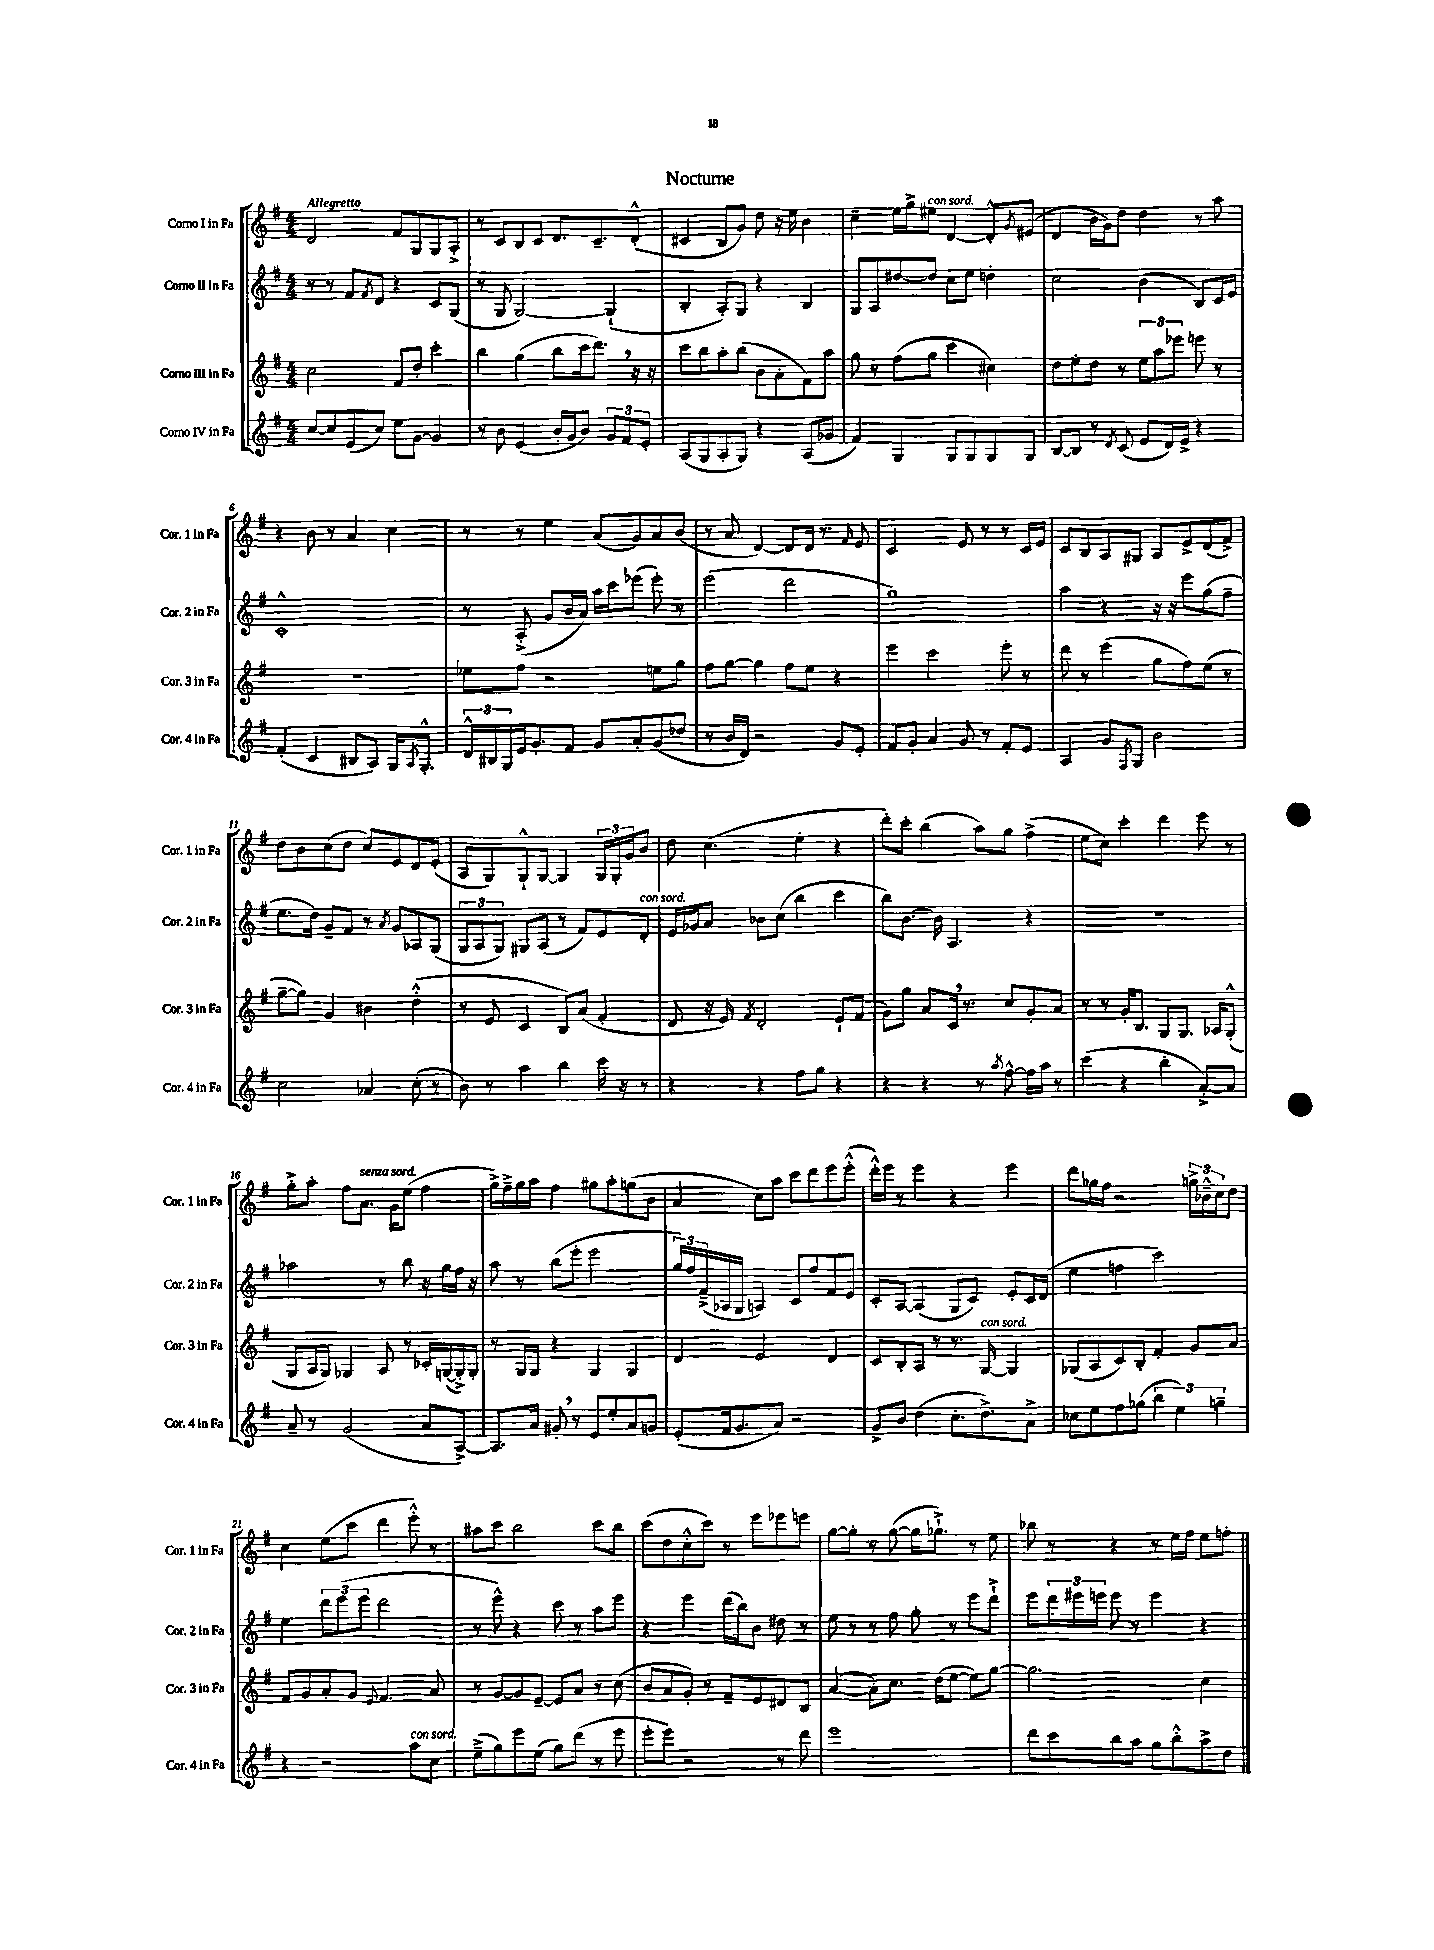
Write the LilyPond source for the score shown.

\header { title = "Nocturne" }
<<
\new StaffGroup <<
\new Staff = "s0" \with { instrumentName = "Corno I in Fa" shortInstrumentName = "Cor. 1 in Fa" } {
    \clef treble \key g \major \numericTimeSignature \time 4/4 \tempo "Allegretto"
    d'2 fis'8 g8 g8 a8-.-> |
    r8 c'8 b8 c'8 d'8. c'8.-- d'8-.-^( |
    cis'4 b8 g'8) d''8 r16 e''16 b'4 |
    c''4-- e''16 g''16-> eis''8^\markup { \italic "con sord." } d'4~ d'8-.-^ \acciaccatura { g'8 } eis'8( |
    d'4 b'16 g'16) d''8 d''4 r8 a''8 |
    r4 b'8 r8 a'4 c''4 |
    r8 r8 e''4 a'8( g'8) a'8 b'8( |
    r8 a'8 d'4~) d'8 d'16 r8. \grace { fis'16 } e'8 |
    c'2 e'8 r8 r8 c'16 e'16 |
    c'8 b8 a8 gis8 a8 e'8-> d'8( fis'8->) |
    d''8 b'8 c''8( d''8 c''8) e'8 d'8 e'8-.( |
    a8 g8) g8-!-^ g8~ g4 \tuplet 3/2 { g16 g16-. g'16 } b'8 |
    d''8 c''4.( e''4-. r4 |
    d'''8-.) c'''8-. b''4( a''8) g''8 fis''4->( |
    e''8 c''8) c'''4-. d'''4 e'''8 r8 |
    g''8-.-> a''8-. fis''8 a'8.^\markup { \italic "senza sord." } g'16 e''8( fis''4 |
    g''16->) fis''16---> g''16 a''16 fis''4 gis''8 a''8-. g''8( b'8 |
    a'4 c''8) a''8 c'''8 d'''8 e'''8 e'''8-.-^( |
    d'''16-.-^) e'''16 r8 e'''4 r4 e'''4 |
    d'''8 ges''16 fis''16 r2 \tuplet 3/2 { g''16-> bes'16---^ c''16 } d''8 |
    c''4 e''8( c'''8 d'''4 e'''8-.-^) r8 |
    ais''8 c'''8 b''2 c'''8 b''8 |
    c'''8( d''8 c''8-.-^ c'''8) r8 e'''8 ees'''8 e'''8 |
    g''8~ g''8-. r8 g''8~( g''16 ges''8.-!->) r8 e''8 |
    bes''8 r8 r4 r8 e''16 fis''16 e''8 f''8-. \bar "|." |
}
\new Staff = "s1" \with { instrumentName = "Corno II in Fa" shortInstrumentName = "Cor. 2 in Fa" } {
    \clef treble \key g \major \numericTimeSignature \time 4/4
    r8 r8 fis'8 \acciaccatura { fis'8 } d'8 r4 c'8 g8( |
    r8 g8 g2~) g4-!( |
    b4-. a8-.) g8 r4 b4 |
    g8 a8 dis''8~ dis''8 c''8 e''8 d''4-. |
    c''2 b'4( b8) c'16 e'16 |
    c'1-.-^ |
    r8 a8-.->( g'8 b'16 a'16) a''16 c'''16 ees'''8( ees'''8-.) r8 |
    e'''2( d'''2 |
    g''1) |
    a''4 r4 r16 r16 e'''8 g''8( fis''8-- |
    e''8. d''16) g'8-- fis'8 r8 \acciaccatura { a'8 } g'8 aes8 g8( |
    \tuplet 3/2 { g8 a8 g8) } gis8 a8( r8 fis'8) e'8 d'8-.^\markup { \italic "con sord." } |
    e'16 ges'16 a'8 bes'8 c''8( b''4 c'''4 |
    b''8) b'8.~ b'16 a4. r4 |
    R1 |
    aes''2 r8 b''8 r16 g''16 fis''16 r16 |
    a''8 r8 b''8( e'''8-. e'''2 |
    \tuplet 3/2 { g''16) fis''16 fis'16--->( } aes16 g16 a4) c'8 fis''8 fis'8 e'8 |
    c'8-. a8~ a4( g8 c'8) e'8-. c'16 d'16( |
    e''4 f''4 c'''2) |
    e''4 \tuplet 3/2 { d'''8 e'''8( e'''8 } d'''2 |
    r8 e'''8-^) r4 c'''8 r8 a''8 e'''8 |
    r4 e'''4 d'''16( b''16) b'8 dis''8 r8 |
    e''8 r8 r8 fis''8 g''8-. r8 e'''8 d'''8-!-> |
    e'''8 \tuplet 3/2 { d'''16 eis'''16 e'''16 } e'''8 r8 e'''4 r4 \bar "|." |
}
\new Staff = "s2" \with { instrumentName = "Corno III in Fa" shortInstrumentName = "Cor. 3 in Fa" } {
    \clef treble \key g \major \numericTimeSignature \time 4/4
    c''2 fis'8 d''8-. c'''4-. |
    b''4 g''4( b''8 c'''16 d'''8.) \breathe r16 r16 |
    c'''8 b''8 a''8-. b''8( b'8 a'8-. fis'8) a''8 |
    g''8 r8 fis''8( g''8 c'''4 cis''4) |
    d''8 e''8-. d''8 r8 \tuplet 3/2 { e''8 a''8 ees'''8 } e'''8 r8 |
    R1 |
    ees''8 fis''8 r2 e''8 g''8 |
    fis''8 g''8~ g''4 fis''8 e''8 r4 |
    e'''4 c'''2 e'''8-. r8 |
    d'''8 r8 e'''4( g''8 fis''8) e''8( r8 |
    g''8~-- g''8) g'4 bis'4 d''4-.-^( |
    r8 e'8 c'4 b8) a'8( fis'4-. |
    d'8 r16 e'16) \acciaccatura { fis'8 } d'2-. e'8-! fis'8( |
    g'8) g''8 a'8 c'16 \breathe r8. c''8 g'8-. a'8 |
    r8 r8 g'16-. b8. g8 g8. aes16 g8-.-^( |
    g8 a16 g16) ges4 a8 r8 ces'16-. g16~( g16-.->) g16-. |
    r8 g16 g16 r4 g4 g4 |
    d'4 e'2 d'4 |
    c'8 b8-. a8 r8 r8. g16~^\markup { \italic "con sord." } g4 |
    ges8( a8 c'8) b8-. fis'4-. g'8 a'8 |
    fis'8 g'8 a'8-. g'8 \appoggiatura { e'8 } fis'4. a'8 |
    r8 g'8~ g'8 e'8~-- e'8 a'8 r8 c''8( |
    b'8 a'8 g'8-.) r8 fis'8-- e'8 dis'8 b8 |
    a'4~( a'8-.) c''8. d''16( e''8~ e''8) g''8~ |
    g''2. c''4 \bar "|." |
}
\new Staff = "s3" \with { instrumentName = "Corno IV in Fa" shortInstrumentName = "Cor. 4 in Fa" } {
    \clef treble \key g \major \numericTimeSignature \time 4/4
    c''8~ c''8 e'8( c''8) e''8 g'8~ g'4 |
    r8 b'8 e'4( b'16-. g'16 b'8) \tuplet 3/2 { g'8 fis'8 e'8-. } |
    a8( g8 a8-. g8) r4 a8( ges'8 |
    fis'4) g4 g8 g8 g8 g8 |
    b8~ b8 r8 \acciaccatura { d'8 } c'8( e'8 d'16) e'16-> r4 |
    fis'4-.( c'4 bis8 a8) g16 \acciaccatura { a8 } g8.-.-^ |
    \tuplet 3/2 { d'16-^ bis16 g16 } e'16 g'8.-. fis'8 g'8 a'8-. g'8( des''8 |
    r8 b'16 d'16) r2 g'8 e'8-. |
    fis'8 g'8-. a'4 g'8 r8 fis'8-. e'8 |
    a4 g'8 \acciaccatura { fis8 } g8 b'2 |
    c''2 aes'4 c''8-.( r8 |
    b'8) r8 a''4 b''4 c'''16 r16 r8 |
    r4 r4 fis''8 g''8 r4 |
    r4 r4 r8 \acciaccatura { a''8 } fis''8~-^ fis''16 a''16 r8 |
    c'''4( r4 b''4-. a'8~-.->) a'8 |
    a'8-- r8 g'2( a'8 a8~->) |
    a8. a'16 gis'8-. \breathe r8 e'8 e''8-. a'8 g'8 |
    e'8-.( fis'16 g'8. a'8) r2 |
    g'8-> b'8 d''4( c''8.-. d''8.->) a'8-> |
    ces''8 e''8 fis''8 ges''8( \tuplet 3/2 { b''4 e''4) g''4-- } |
    r4 r2 a''8^\markup { \italic "con sord." } c''8 |
    e''8--->( g''8) e'''8 e''8( g''8) d'''8( r8 e'''8 |
    e'''8-. e'''8) r2 r8 d'''8 |
    e'''1 |
    d'''8 c'''8 b''8 a''8 g''8 b''8-.-^ a''8-> d''8 \bar "|." |
}
>>
>>
